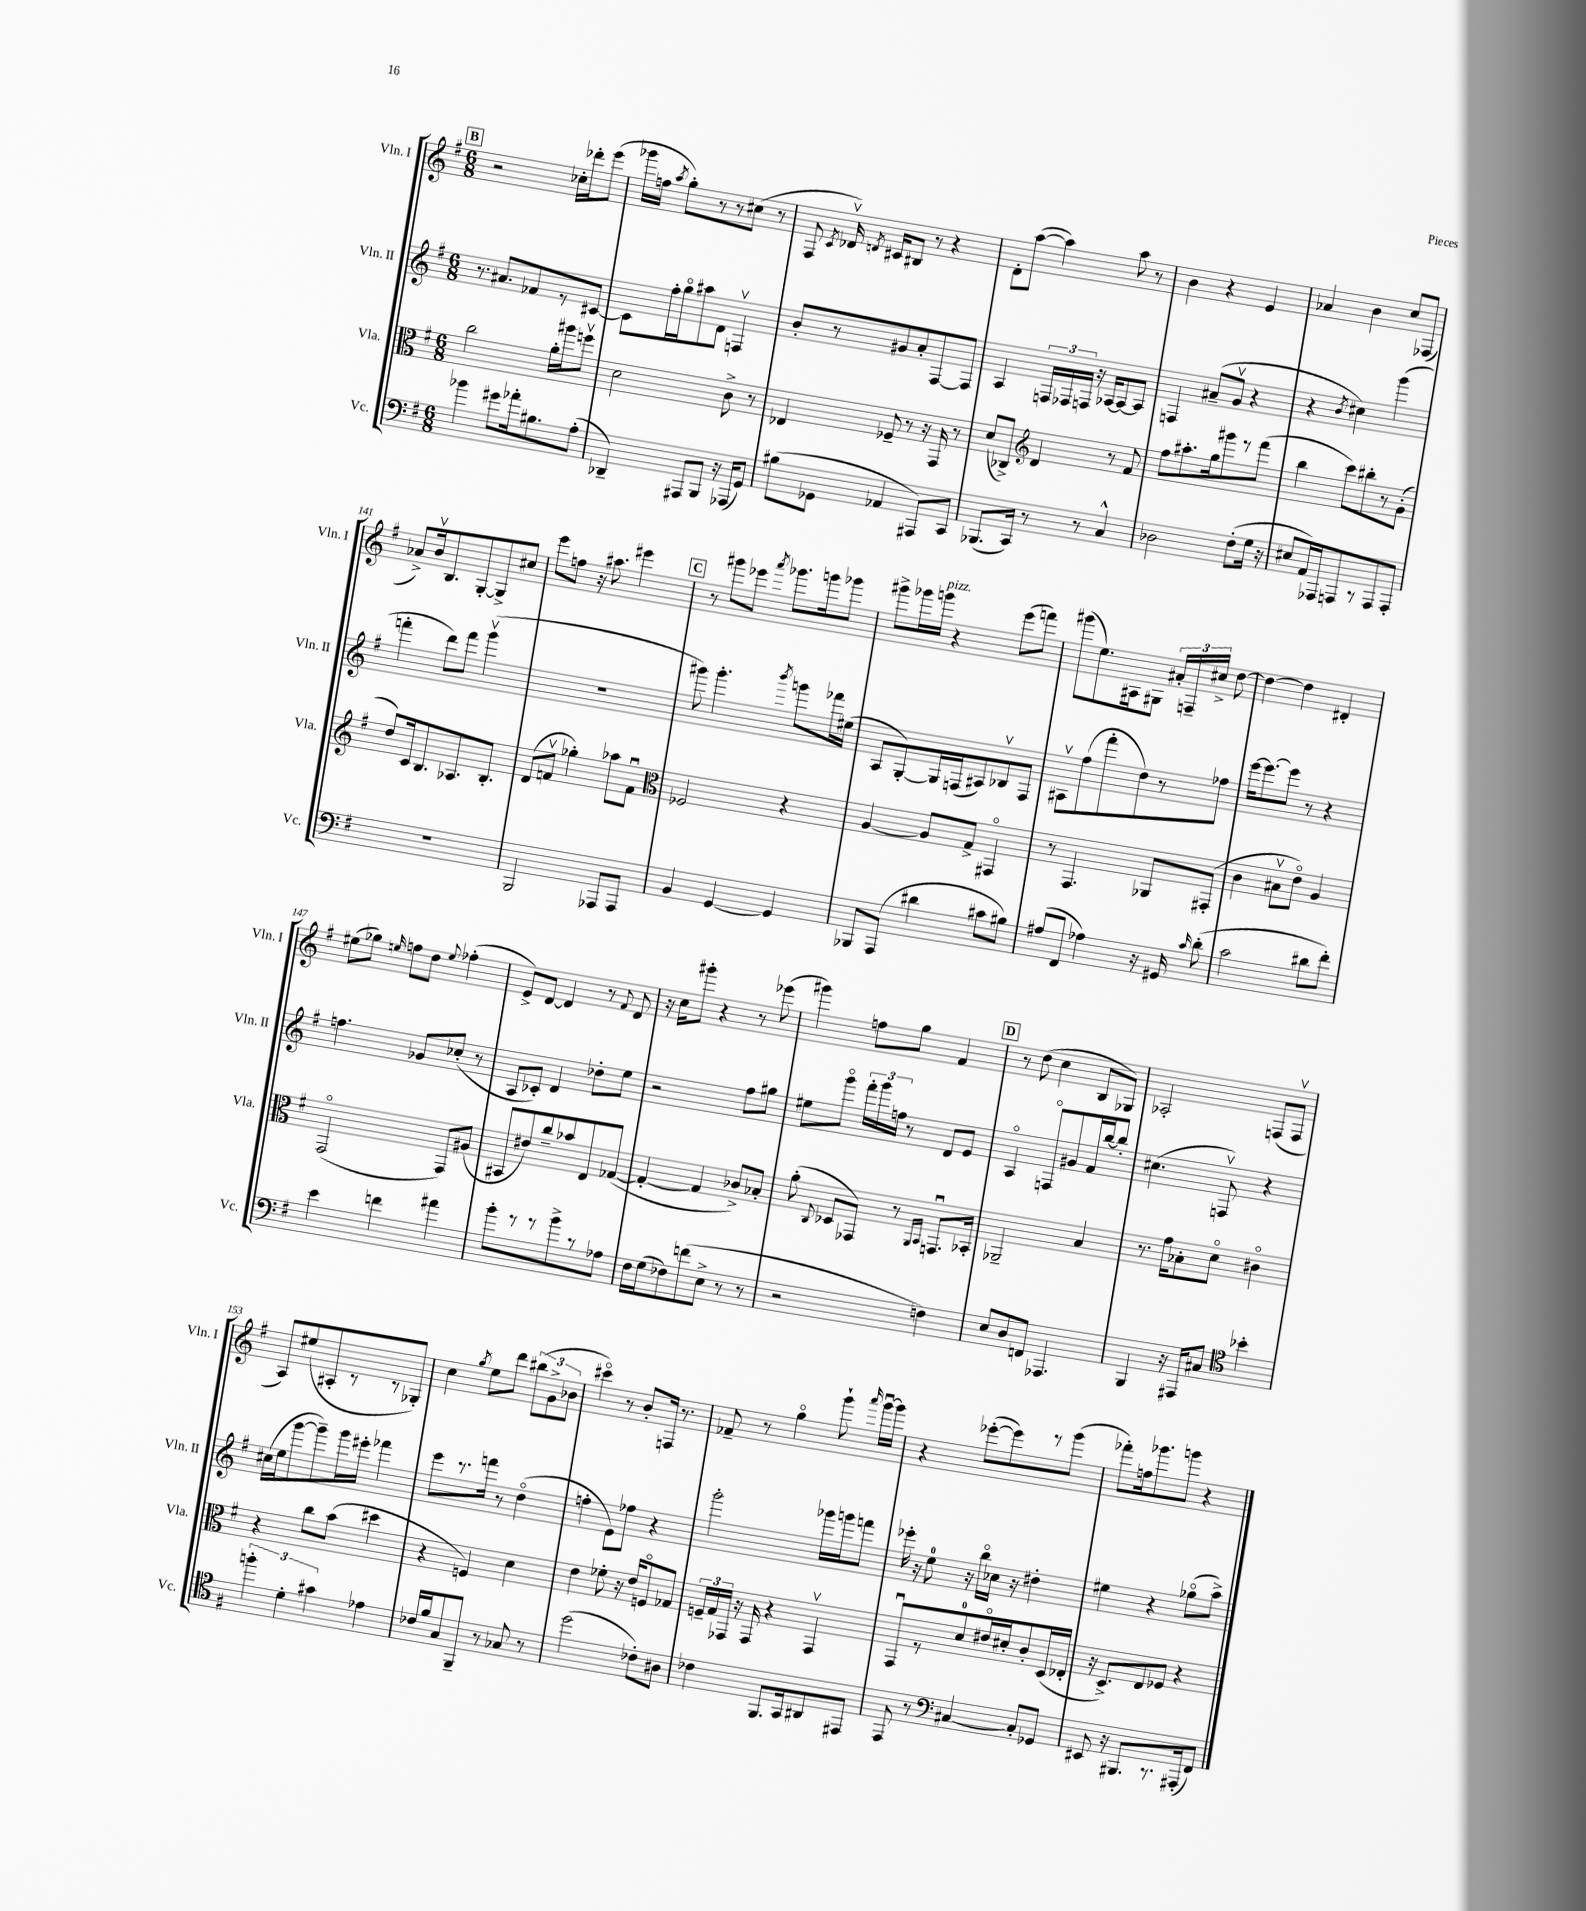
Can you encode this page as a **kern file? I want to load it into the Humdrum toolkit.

**kern	**kern	**kern	**kern
*staff4	*staff3	*staff2	*staff1
*clefF4	*clefC3	*clefG2	*clefG2
*k[f#]	*k[f#]	*k[f#]	*k[f#]
*M6/8	*M6/8	*M6/8	*M6/8
4b-	2cc	8.r	2r
.	.	8.a#	.
8g#	.	.	.
16a-'	.	8f-	.
8.B#	.	.	.
.	16a'	8r	16cc-'
.	16aa#	.	16ddd-'
(8A'	8ffv	[8c#	(8eee
=	=	=	=
4DD-~)	2d	8c#]	16ggg-
.	.	.	16ff
.	.	.	8qaa
.	.	16ff#'	8gg')
.	.	16ggo	.
8AAA#	.	8aa#	8r
8BBB	.	8d	8r
16r	8c^	4Fv	(8cc#
(16AAA-	.	.	.
8GG)	8r	.	8r
=	=	=	=
(8B#	4E-	8b'	8F#
.	.	.	8qc
8GG-	.	8r	16d-v)
.	.	.	8qd
.	.	.	16c#
4AA-	8F-~	8g#	8B#
.	8r	8a'	8r
8AAA#)	16r	[8F#	4r
.	16GG	.	.
8CC	8r	8F#]	.
=	=	=	=
(8.BBB-	(8d	4A	8d'
.	8C-^)	.	([8aa
16CC)	.	.	.
*	*clefG2	*	*
8r	4d	24F	4aa])
.	.	24F-	.
.	.	24F	.
8r	.	16r	.
.	.	[16A-	.
4C^^	8r	8A-_	8aa
.	8f#	8A-]	8r
=	=	=	=
2D-	8ff#	4F	4b
.	8.aa#'	.	.
.	.	(8a#~	4r
.	16gg	.	.
.	8ggg#	8gv	.
(8F#'	8r	4r	4e
16G	(8fff#	.	.
16r	.	.	.
=	=	=	=
8E#	4bb	4r	4a-
16AA)	.	.	.
16AAA-	.	.	.
.	.	8qb	.
8AAA	8ccc)	4cc#)	4b
8r	8bb#'	.	.
8AAA	8r	(4ggg	8cc
8AAA'	(8g'	.	(8F-
=	=	=	=
2.r	8dd)	4fff'	8a-^)
.	16c	.	16bv
.	8.B	.	8.B
.	.	8ddd)	.
.	8.A-	8fff	[8G'
.	.	(4gggv	8G^]
.	8.B'	.	.
.	.	.	8cc#
=	=	=	=
2BBB	(8d	2.r	8eee
.	8fv	.	8ff
.	4gg-')	.	16r
.	.	.	8.aa#
8AAA-	8aa-	.	4eee#
8AAA-	8fu	.	.
=	=	=	=
*	*clefC3	*	*
4BB	2F-	8ggg#)	8r
.	.	4.ggg#'	8ggg#
[4GG	.	.	8eee-
.	.	.	8qaaa
.	.	.	8.ggg-
.	.	8qbbb	.
4GG]	4r	8ggg	.
.	.	.	16ggg
.	.	16fff-	8ggg-
.	.	(16ee#	.
=	=	=	=
8BBB-	[4A	8A	8ggg#^
(8AAA	.	[8G')	16ggg-
.	.	.	16ggg
4d#	8A]	16G]	4r
.	.	(16F	.
.	8G^	8A#)	.
8c#	4GG#o	8B-v	(8eee
8B#)	.	8F	8fff)
=	=	=	=
(8A#	8r	8A#v	(8ggg#
8FF#	4.GG	(8ff#	8.ee)
4A-)	.	8fff#'	.
.	.	.	16A#
.	.	8dd)	8G#
16r	8AA-	8r	24a#'
.	.	.	24F~
16GG#	.	.	.
.	.	.	24cc#^
16qqc	.	.	.
(8d'	(8GG#'	8ff-	[8dd
=	=	=	=
2c	4c	[16eee	4dd_
.	.	8.eee_	.
.	8B#v	8eee]	4dd]
.	8eo)	8r	.
8d#	4A	4r	4d#'
8f#')	.	.	.
=	=	=	=
4e	(2GGo	4.ff	(8ee#
.	.	.	8gg-)
.	.	.	16qqee
4f	.	.	8ff
.	.	8g-	8dd
.	.	.	8qqee
4a#	8GG)	(8cc-'	(4ff-'
.	(8A#	8r	.
=	=	=	=
8b'	8BB#	8A	8e^)
8r	8e#)	8c-')	[8d
8r	8cc~	4d	4d]
8b^	8b-	.	.
8r	8E	8dd-'	8r
.	.	.	8qqf#
8A-	([8G-	8ee	8d
=	=	=	=
16F#	4G-'_	2r	16r
(16G	.	.	16cc
8F-)	.	.	8ggg#'
(8f	4G-]	.	4r
8E^	.	.	.
8r	8c-^)	8ff#	8r
8r	8B-'	8gg#	(8eee-
=	=	=	=
2r	(8a'	8ee#	4ggg#)
.	8qqC	.	.
.	8D-	8gggo	.
.	8GG-)	24fff#'	8ff
.	.	24ggg	.
.	.	24ff	.
.	8r	8r	8gg
.	16qqAA	.	.
.	16qqBB	.	.
4F)	8.GGu	8d	4f#
.	.	8e	.
.	16BB-'	.	.
=	=	=	=
8E	2AA-~	4Ao	8r
8D	.	.	(8dd
8FF	.	8Fo	4cc
4.AAA-	.	8g#	.
.	4B	16f#	8B
.	.	[16bb	.
.	.	8bb']	8G-)
=	=	=	=
4BBB	8.r	(4.cc#	2A-'
.	16g	.	.
16r	8B-'	.	.
16AAA#	.	.	.
8C#	8do	8Fv)	.
*clefC4	*	*	*
4b-'	4c#o	4r	(8F
.	.	.	8Fv
=	=	=	=
6ff'	4r	(16cc#	8A)
.	.	16ee	.
.	.	[8ggg	(8ee#
6d'	.	.	.
.	8cc	8ggg~])	8A#'
6g#	.	.	.
.	(8b	16ggg	8r
.	.	16eee#'	.
4e-	4dd#	4fff-	8r
.	.	.	8G-')
=	=	=	=
16c-	4r	8eee	4cc
16f#	.	.	.
8G	.	8.r	.
.	.	.	8qgg
8FF#~	4F)	.	8ee
.	.	16fff	.
8r	.	8r	8ddd
8G-	4d	(4ddo	(12bb#
.	.	.	12g^
8r	.	.	.
.	.	.	12b-
=	=	=	=
(2dd	4e	4ff'	4ccc#o)
.	8f-'	8e)	8r
.	16r	8ff-	8b'
.	16e	.	.
8c-')	8Fo	4r	16F
.	.	.	8.r
8A#	8G-	.	.
=	=	=	=
4c-	24F~	2ggg'	8f-~
.	24G	.	.
.	24GG-	.	.
.	16r	.	8r
.	16GG-	.	.
8.FF#	4r	.	4ggo
16GG	.	.	.
8AA#	4GG-v	16ggg-	8ggg`
.	.	16ggg	.
.	.	.	16qqaaa
8EE#	.	8fff	[16gggu
.	.	.	16ggg]
=	=	=	=
8EE	8GGu	16eee-'	4r
.	.	16r	.
8r	8r	8ee	.
*clefF4	*	*	*
[4C#	8d	16r	([8eee-'
.	.	16bbo	.
.	16e#o	16cc-	8eee-])
.	16d#'	16r	.
8C#']	8c'	4dd#'	8r
8GG-	(16D	.	(8ggg
.	16E-'	.	.
=	=	=	=
8EE#	16r	4ee#	8fff-')
.	8.D^)	.	.
16r	.	.	16ff
8.BBB#	.	.	8.ggg-
.	8E	4r	.
8.r	8F-	.	8ggg
.	4r	(8gg-o	4r
(16AAA#'	.	.	.
8FF#)	.	8aa^)	.
==	==	==	==
*-	*-	*-	*-
